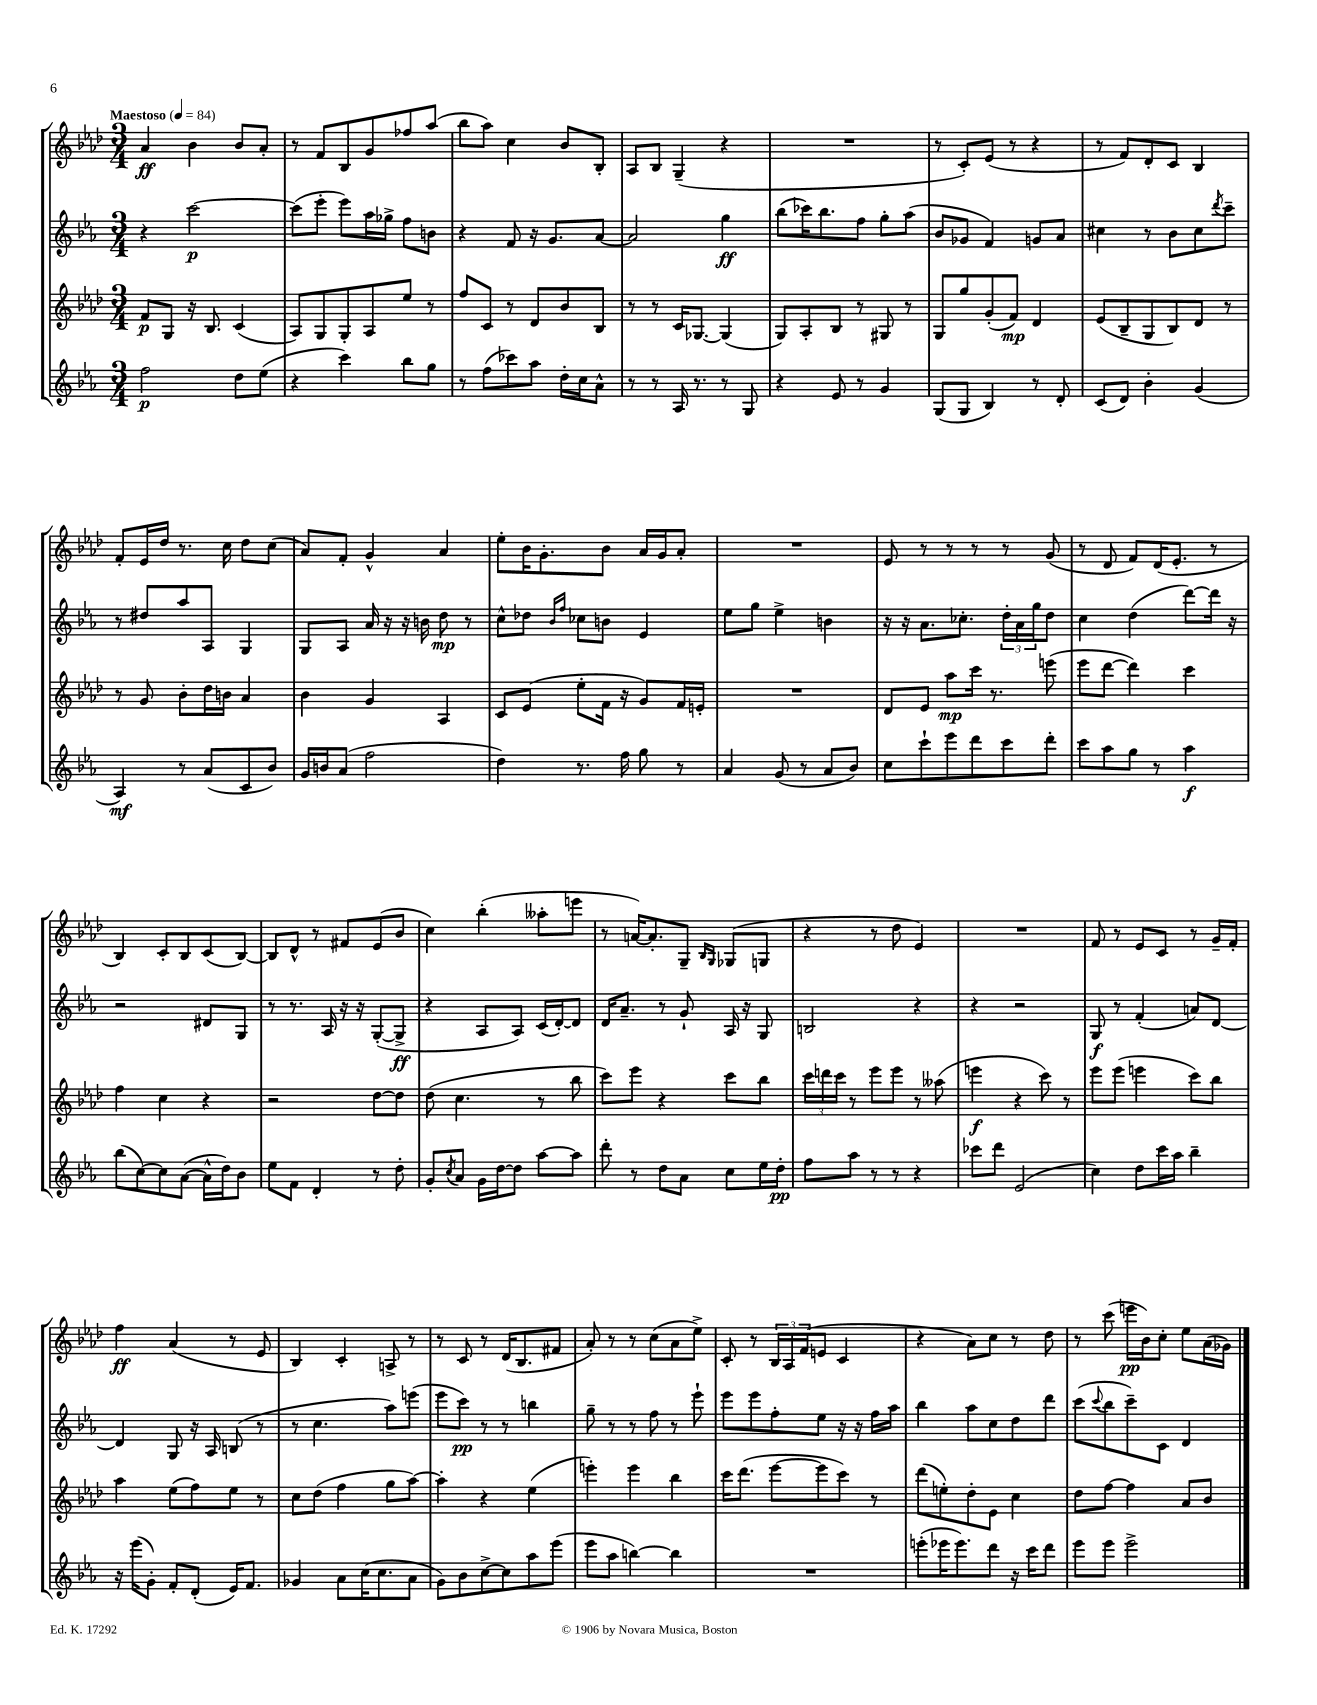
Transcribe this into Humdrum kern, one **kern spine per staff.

**kern	**kern	**kern	**kern
*staff4	*staff3	*staff2	*staff1
*clefG2	*clefG2	*clefG2	*clefG2
*k[b-e-a-]	*k[b-e-a-d-]	*k[b-e-a-]	*k[b-e-a-d-]
*M3/4	*M3/4	*M3/4	*M3/4
*MM84	*MM84	*MM84	*MM84
2ff\	8f/L	4r	4a-/
.	8G/J	.	.
.	16r	[2ccc\	4b-\
.	8.B-/	.	.
8dd\L	(4c/	.	8b-/L
(8ee-\J	.	.	8a-'/J
=	=	=	=
4r	8A-/L)	(8ccc\]L	8r
.	8G/	8eee-'\J	8f/L
4ccc\)	8G'/	8eee-\L)	8B-/
.	8A-/	16aa-\L	8g/
.	.	16gg-^\JJ	.
8bb-\L	8ee-/J	8ff\L	8ff-/
8gg\J	8r	8b\J	(8aa-/J
=	=	=	=
8r	8ff/L	4r	8bb-\L
(8ff\L	8c/J	.	8aa-\J)
8ccc-\)	8r	8f/	4cc\
8aa-\J	8d-/L	16r	.
.	.	8.g/L	.
16dd'\LL	8b-/	.	8b-/L
16cc\J	.	.	.
8a-^^\J	8B-/J	[8a-/J	8B-'/J
=	=	=	=
8r	8r	2a-/]	8A-/L
8r	8r	.	8B-/J
16A-/	16c/LK	.	(4G~/
8.r	[8.G-/J	.	.
8r	(4G-/]	4gg\	4r
8G/	.	.	.
=	=	=	=
4r	8G/L)	(8bb-\L	2.r
.	8A-'/	16ccc-\K)	.
.	.	8.bb-\	.
8e-/	8B-/J	.	.
8r	8r	8ff\J	.
4g/	8G#/	8gg'\L	.
.	8r	(8aa-\J	.
=	=	=	=
(8G/L	8G/L	8b-/L	8r
8G/J	8gg/	8g-/J	8c'/L)
4B-/)	(8g'/	4f/)	(8e-/J
.	8f/J)	.	8r
8r	4d-/	8g/L	4r
8d'/	.	8a-/J	.
=	=	=	=
(8c/L	(8e-/L	4cc#\	8r
8d/J)	8B-~/	.	8f/L)
4b-'\	8G/	8r	8d-'/
.	8B-/)	8b-\L	8c/J
(4g/	8d-/J	8cc#\	4B-/
.	.	8qddd/	.
.	8r	8ccc~\J	.
=	=	=	=
4A-/)	8r	8r	8f'/L
.	8g/	8dd#/L	16e-/L
.	.	.	16dd-/JJ
8r	8b-'\L	8aa-/	8.r
(8a-/L	16dd-\L	8A-/J	.
.	16b\JJ	.	16cc\
8c/	4a-/	4G/	8dd-\L
8b-/J)	.	.	(8cc\J
=	=	=	=
16g/LL	4b-\	8G/L	8a-/L)
16b/J	.	.	.
(8a-/J	.	8A-/J	8f'/J
2ff\	4g/	16a-/	4g^^/
.	.	16r	.
.	.	16r	.
.	.	16b\	.
.	4A-/	8dd\	4a-/
.	.	8r	.
=	=	=	=
4dd\)	8c/L	8cc^^\L	8ee-'\L
.	(8e-/J	8dd-\J	16b-\K
.	.	.	8.g'\
.	.	16qqb-/LL	.
.	.	16qqff/JJ	.
8.r	8ee-'\L	8cc-\L	.
.	16f\Jk	8b\J	8b-\J
16ff\	16r	.	.
8gg\	8g/L)	4e-/	16a-/LL
.	.	.	16g/J
8r	16f/L	.	8a-'/J
.	16e'/JJ	.	.
=	=	=	=
4a-/	2.r	8ee-\L	2.r
.	.	8gg\J	.
(8g/	.	4ee-^\	.
8r	.	.	.
8a-/L	.	4b\	.
8b-/J)	.	.	.
=	=	=	=
8cc\L	8d-/L	16r	8e-/
.	.	16r	.
8ccc`\	8e-/J	8.a-\L	8r
8eee-\	8aa-\L	.	8r
.	.	8.cc-'\J	.
8ddd\	16ccc\Jk	.	8r
.	8.r	.	.
8ccc\	.	24dd'\LL	8r
.	.	24a-\	.
.	.	24gg\J	.
8ddd'\J	(8eee\	8dd\J	(8g/
=	=	=	=
8ccc\L	8eee-\L	4cc\	8r
8aa-\	[8ddd-\J	.	8d-/
8gg\J	4ddd-\])	(4dd\	8f/L)
8r	.	.	(16d-/K
.	.	.	8.e-'/J
4aa-\	4ccc\	[8ddd\L)	.
.	.	16ddd\]Jk	8r
.	.	16r	.
=	=	=	=
(8bb-\L	4ff\	2r	4B-/)
[8cc\)	.	.	.
8cc\]	4cc\	.	8c'/L
([8a-\J	.	.	8B-/
16a-^^\]LL	4r	8d#/L	(8c/
16dd\J)	.	.	.
8b-\J	.	8G/J	[8B-/J)
=	=	=	=
8ee-\L	2r	8r	8B-/]L
8f\J	.	8.r	8d-^^/J
4d'/	.	.	8r
.	.	16A-/	.
.	.	16r	8f#/L
.	.	16r	.
8r	[8dd-\L	([8G'/L	(8e-/
8dd'\	8dd-\]J	8G^/]J	8b-/J
=	=	=	=
8g'/L	(8dd-\	4r	4cc\)
8qcc/	.	.	.
8a-/J	4.cc\	.	.
16g\LL	.	8A-/L	(4bb-'\
[16dd\J	.	.	.
8dd\]J	.	8A-/J)	.
[8aa-\L	8r	(16c/LL	8aa--'\L
.	.	[16d'/J)	.
8aa-\]J	8bb-\	8d/]J	8eee\J
=	=	=	=
8ddd'\	8ccc\L)	16d/LK	8r
.	.	8.a-~/J	.
8r	8eee-\J	.	[16a/LK)
.	.	.	8.a'/]
8dd\L	4r	8r	.
8a-\J	.	8g`/	8G~/J
.	.	.	16qqB-/LL
.	.	.	16qqG/JJ
8cc\L	8ccc\L	16A-/	(8G-/L
.	.	16r	.
16ee-\L	8bb-\J	8G/	8G/J
16dd'\JJ	.	.	.
=	=	=	=
8ff\L	24ccc\LL	2B/	4r
.	24ddd\	.	.
.	24ccc\JJ	.	.
8aa-\J	8r	.	.
8r	8eee-\L	.	8r
8r	8eee-\J	.	8dd-\
4r	8r	4r	4e-/)
.	(8aa--\	.	.
=	=	=	=
8ccc-\L	4eee\	4r	2.r
8ddd\J	.	.	.
(2e-/	4r	2r	.
.	8ccc\)	.	.
.	8r	.	.
=	=	=	=
4cc\)	8eee-\L	8G/	8f/
.	(8eee-\J	8r	8r
8dd\L	4eee\	(4f'/	8e-/L
16ccc\L	.	.	8c/J
16aa-\JJ	.	.	.
4bb-~\	8ccc\L)	8a/L)	8r
.	8bb-\J	[8d/J	16g~/LL
.	.	.	16f'/JJ
=	=	=	=
16r	4aa-\	4d/]	4ff\
(16eee-\LK	.	.	.
8g'\J)	.	.	.
8f'/L	(8ee-\L	8G/	(4a-/
(8d'/J	8ff\)	16r	.
.	.	16A-/	.
16e-/LK)	8ee-\J	(8B/	8r
8.f/J	.	.	.
.	8r	8r	8e-/
=	=	=	=
4g-/	8cc\L	8r	4B-/)
.	(8dd-\J	4.cc\	.
8a-\L	4ff\	.	4c'/
(16cc\K	.	.	.
8.cc\	.	.	.
.	8gg\L	8aa-\L)	8A^/
8a-\J	[8aa-\J)	(8eee\J	8r
=	=	=	=
8g\L)	4aa-'\]	8eee-\L	8r
8b-\	.	8ccc\J)	8c/
[8cc^\	4r	8r	8r
8cc\]	.	8r	(16d-/LK
.	.	.	8.B-/
8aa-\	(4ee-\	4bb\	.
(8eee-\J	.	.	8f#/J
=	=	=	=
8eee-\L	4eee'\)	8gg~\	8a-'/)
8aa-\J	.	8r	8r
[4bb\)	4eee\	8r	8r
.	.	8ff\	(8cc\L
4bb\]	4bb-\	8r	8a-\
.	.	8eee-`\	8ee-^\J)
=	=	=	=
2.r	16ccc\LK	8eee-\L	8c'/
.	(8.ddd-\J	.	.
.	.	8eee-\	8r
.	[8eee-\L	8ff'\	24B-/LL
.	.	.	24A-/
.	.	.	(24f/J
.	8eee-\]	8ee-\J	8e/J
.	8ccc\J)	16r	4c/
.	.	16r	.
.	8r	16ff\LL	.
.	.	16aa-\JJ	.
=	=	=	=
(8eee'\L	(8ddd-\L	4bb-\	4r
16eee-\K	8ee'\)	.	.
8.eee-\)	.	.	.
.	8dd-'\	8aa-\L	8a-\L)
8ddd\J	8e-\J	8cc\	8cc\J
16r	4cc\	8dd\	8r
16ccc\LK	.	.	.
8ddd\J	.	8ddd\J	8dd-\
=	=	=	=
8eee-\L	8dd-\L	(8ccc\L	8r
.	.	8qqccc/	.
8eee-\J	[8ff\J	8bb-\	(8ccc\
2eee-^\	4ff\]	8ccc~\)	16eee\LL
.	.	.	16b-\J)
.	.	8c\J	8cc'\J
.	8a-/L	4d/	8ee-\L
.	8b-/J	.	(16a-\L
.	.	.	16g-\JJ)
==	==	==	==
*-	*-	*-	*-
